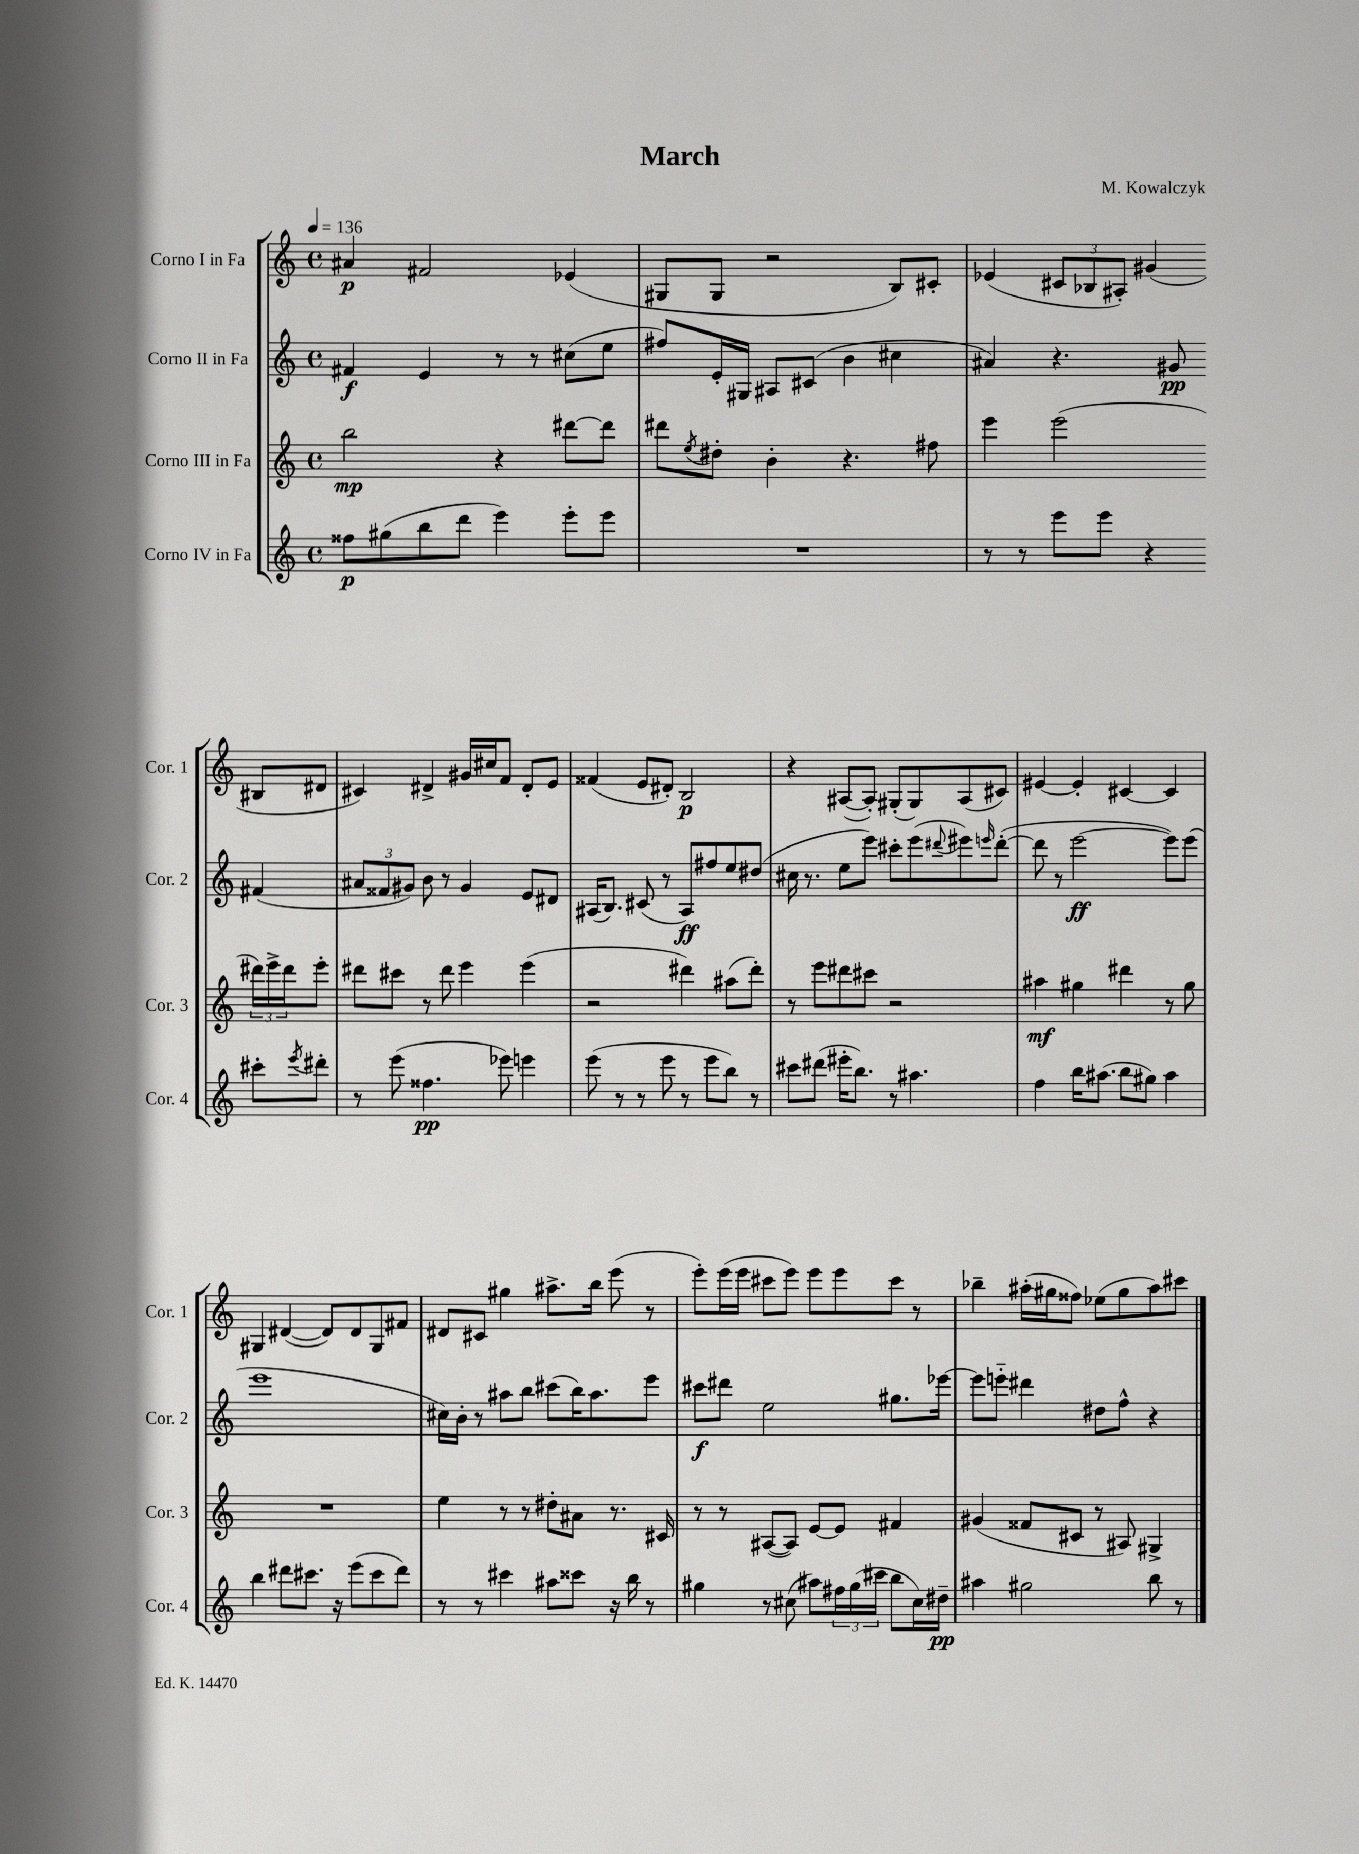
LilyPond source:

\header { title = "March" composer = "M. Kowalczyk" }
<<
\new StaffGroup <<
\new Staff = "s0" \with { instrumentName = "Corno I in Fa" shortInstrumentName = "Cor. 1" } {
    \clef treble \key c \major \defaultTimeSignature \time 4/4 \tempo 4 = 136
    ais'4\p fis'2 ees'4( |
    gis8 gis8 r2 b8) cis'8-. |
    ees'4( \tuplet 3/2 { cis'8 bes8 ais8-.) } gis'4( bis8 dis'8 |
    cis'4) dis'4-> gis'16 cis''16 f'8 dis'8-. e'8 |
    fisis'4( e'8 dis'8-.) b2\p |
    r4 ais8~( ais8-.) gis8-.( gis8) ais8( cis'8) |
    eis'4~ eis'4-. cis'4~ cis'4 |
    gis4 dis'4~( dis'8) dis'8 gis8 fis'8 |
    dis'8 cis'8 gis''4 ais''8.-> b''16 e'''8( r8 |
    e'''8-.) e'''16( e'''16 cis'''8 e'''8) e'''8 e'''8 cis'''8 r8 |
    bes''4-- ais''16-.( gis''16 fisis''8) ees''8( gis''8 ais''8) cis'''8 \bar "|." |
}
\new Staff = "s1" \with { instrumentName = "Corno II in Fa" shortInstrumentName = "Cor. 2" } {
    \clef treble \key c \major \defaultTimeSignature \time 4/4
    fis'4\f e'4 r8 r8 cis''8( e''8 |
    fis''8) e'16-. gis16 ais8 cis'8( b'4 cis''4 |
    ais'4) r4. gis'8\pp fis'4( |
    \tuplet 3/2 { ais'8 fisis'8 gis'8) } b'8 r8 gis'4 e'8 dis'8 |
    ais16( b8.) cis'8( r8 ais8\ff) fis''8 e''8 dis''8( |
    cis''16 r8. e''8 e'''8) cis'''8-. e'''8( \appoggiatura { dis'''8 } eis'''8) \grace { e'''16 } dis'''8~-.( |
    dis'''8 r8 e'''2~\ff e'''8) e'''8( |
    e'''1 |
    cis''16) b'16-. r8 ais''8 b''8 cis'''8( b''16) ais''8. e'''8 |
    cis'''8\f dis'''8 e''2 gis''8. ees'''16~ |
    ees'''8 e'''8-_ dis'''4 dis''8 f''8-^ r4 \bar "|." |
}
\new Staff = "s2" \with { instrumentName = "Corno III in Fa" shortInstrumentName = "Cor. 3" } {
    \clef treble \key c \major \defaultTimeSignature \time 4/4
    b''2\mp r4 dis'''8~ dis'''8 |
    dis'''8 \acciaccatura { e''8 } dis''8-. b'4-. r4. fis''8 |
    e'''4 e'''2( \tuplet 3/2 { dis'''16) e'''16-> dis'''16 } e'''8-. |
    dis'''8 cis'''8 r8 dis'''8 e'''4 e'''4( |
    r2 dis'''4) ais''8( dis'''8-.) |
    r8 e'''8 dis'''8 cis'''8 r2 |
    ais''4\mf gis''4 dis'''4 r8 gis''8 |
    R1 |
    e''4 r8 r8 dis''8-. ais'8 r8. cis'16 |
    r8 r8 ais8~( ais8) e'8~ e'8 fis'4 |
    gis'4( fisis'8 cis'8 r8 ais8) gis4-> \bar "|." |
}
\new Staff = "s3" \with { instrumentName = "Corno IV in Fa" shortInstrumentName = "Cor. 4" } {
    \clef treble \key c \major \defaultTimeSignature \time 4/4
    fisis''8\p gis''8( b''8 d'''8 e'''4) e'''8-. e'''8 |
    R1 |
    r8 r8 e'''8 e'''8 r4 cis'''8-. \acciaccatura { e'''8 } dis'''8-. |
    r8 e'''8( fisis''4.\pp ees'''8) e'''4 |
    e'''8( r8 r8 e'''8 r8 e'''8 b''8) r8 |
    cis'''8 dis'''8( eis'''16-. b''8.) r8 ais''4. |
    f''4 b''16 ais''8.( b''8 gis''8) ais''4 |
    b''4 dis'''8 cis'''8. r16 e'''8( cis'''8 dis'''8) |
    r8 r8 cis'''4 ais''8 cisis'''8 r16 b''16 r8 |
    gis''4 r8 cis''8( ais''8) \tuplet 3/2 { fis''16 gis''16( cis'''16 } b''8 cis''16) dis''16--\pp |
    ais''4 gis''2 b''8 r8 \bar "|." |
}
>>
>>
\layout { \context { \Score \remove "Bar_number_engraver" } }
